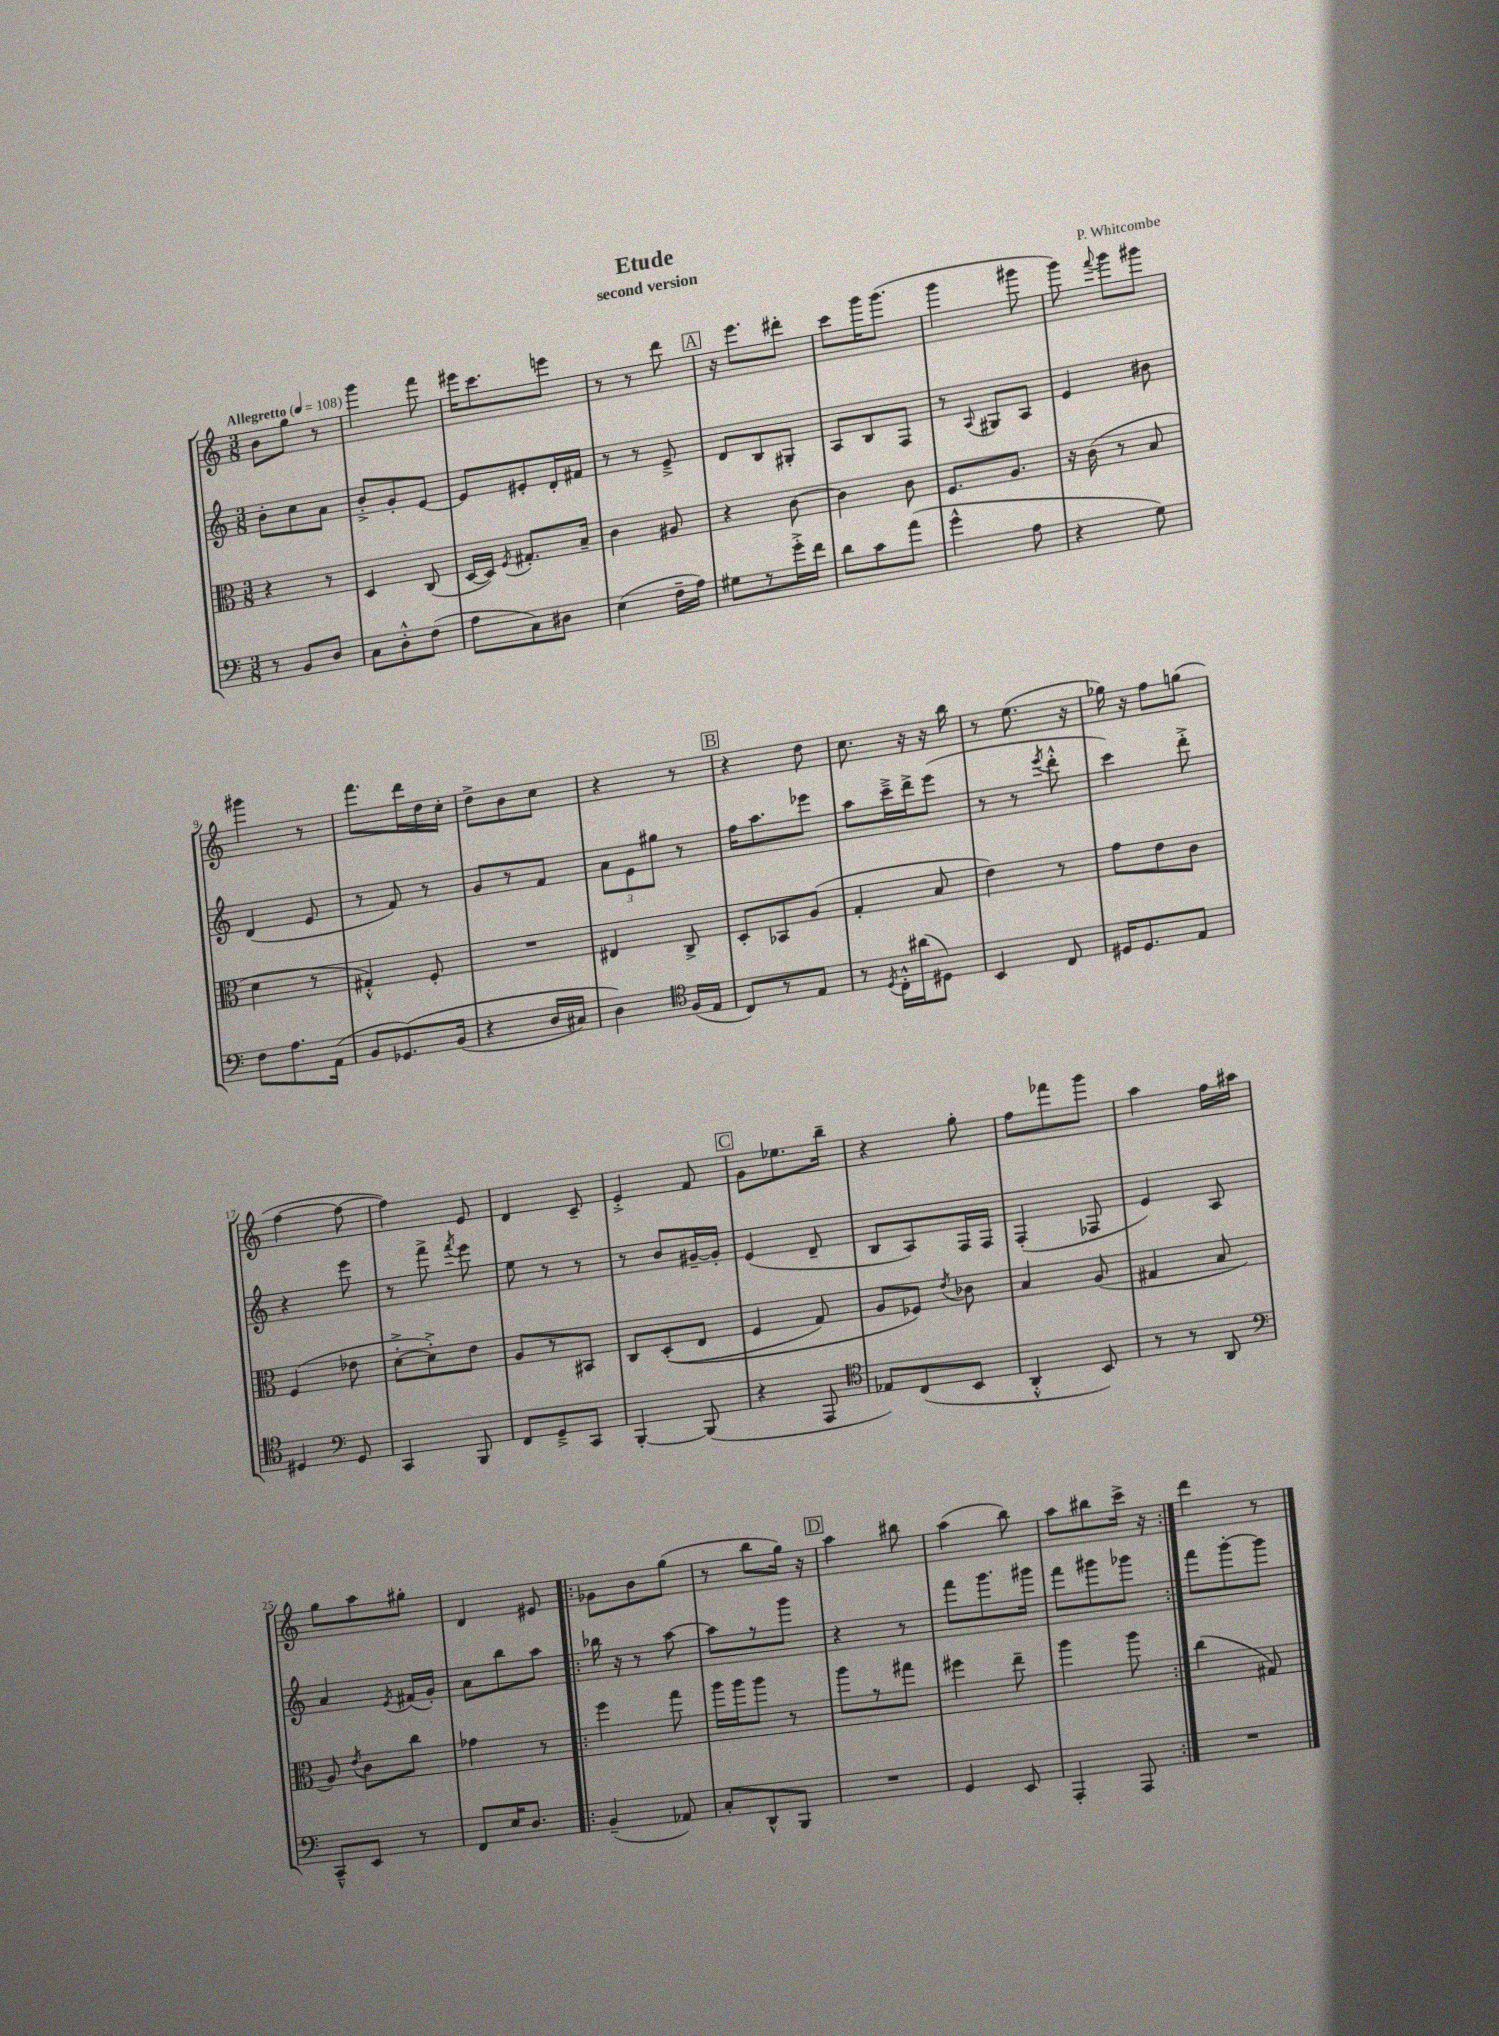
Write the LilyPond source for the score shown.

\header { title = "Etude" composer = "P. Whitcombe" subtitle = "second version" }
<<
\new StaffGroup <<
\new Staff = "s0" {
    \clef treble \key c \major \numericTimeSignature \time 3/8 \tempo "Allegretto" 4 = 108
    \autoBeamOff b'8[ g''8] r8 |
    g'''4 f'''8 |
    eis'''16[ c'''8. e'''8] |
    r8 r8 d'''8 |
    \mark \markup { \box "A" } r16 e'''8.[ dis'''8]-. |
    c'''8[ g'''16 g'''8.]( |
    g'''4 gis'''8 |
    g'''8) \appoggiatura { f'''8 } g'''8[ gis'''8] |
    gis'''4 r8 |
    f'''8.[ d'''16 d''16 c''16]-. |
    d''8[-> b'8 c''8] |
    r4 r8 |
    \mark \markup { \box "B" } r4 d''8 |
    c''8. r16 r16 b''16 |
    r8 e''8.( r16 |
    ges''16) r16 f''8[ g''8]( |
    f''4~ f''8~ |
    f''4) e'8 |
    d'4 c'8-- |
    e'4-.-> f'8 |
    \mark \markup { \box "C" } g'8[ ees''8. b''16]-- |
    r4 g''8-. |
    f''8[ fes'''8 g'''8] |
    a''4 f''16[ ais''16] |
    g''8[ a''8 gis''8]-. |
    d'4 eis'8 |
    \repeat volta 2 { ges'8[ b'8 g''8]( |
    r8 b''8[ g''16]) r16 |
    \mark \markup { \box "D" } a''4 bis''8 |
    a''4( b''8) |
    a''8[ bis''8 c'''16]-> r16 | }
    d'''4 r8 \bar "|." |
}
\new Staff = "s1" {
    \clef treble \key c \major \numericTimeSignature \time 3/8
    \autoBeamOff b'8[-. c''8 a'8] |
    b'8[-.-> g'8-. e'8]~ |
    e'8[ eis'8-. d'16-. fis'16] |
    r8 r8 e'8---> |
    \mark \markup { \box "A" } d'8[ b8 gis8]-. |
    a8[ b8 f8] |
    r8 \appoggiatura { a8 } gis8[ a8] |
    e'4 bis'8 |
    d'4( e'8 |
    r8 f'8) r8 |
    g'8[ r8 f'8] |
    \tuplet 3/2 { a'8[ e'8 gis''8] } r8 |
    \mark \markup { \box "B" } f''16[ a''8. ees'''8] |
    a''8[ c'''16---> d'''16-> e'''8]( |
    r8 r8 \acciaccatura { e'''8 } d'''8-.-^ |
    c'''4) d'''8-.-> |
    r4 e'''8 |
    r8 f'''8-> \acciaccatura { f'''8 } e'''8 |
    e''8 r8 r8 |
    r8 b'8[ gis'16~-- gis'16]-. |
    \mark \markup { \box "C" } e'4( d'8-- |
    b8[ a8) f16 f16] |
    f4-.( fes8 |
    e'4) a8 |
    a'4 \acciaccatura { e'8 } fis'16[( g'16]-.) |
    a'8[ b''8 a''8] |
    \repeat volta 2 { bes''16 r16 r8 a''8~ |
    a''8[ r8 g'''8] |
    \mark \markup { \box "D" } r4 r8 |
    f'''8[ g'''8. gis'''16] |
    f'''8[ gis'''8 ges'''8] | }
    f'''8[ g'''8~-. g'''8] \bar "|." |
}
\new Staff = "s2" {
    \clef alto \key c \major \numericTimeSignature \time 3/8
    \autoBeamOff r4 r8 |
    d4 c8( |
    d16[~ d16]) \acciaccatura { f8 } gis8.[-. b16]-- |
    c'4 ais8 |
    \mark \markup { \box "A" } r4 c'8~ |
    c'4 c'8 |
    f8.[ a8.] |
    r16 c'16( r8 b8 |
    d'4 r8 |
    gis4-.-^) f8-. |
    R4. |
    eis4 c8-> |
    \mark \markup { \box "B" } d8[-. bes,8 a8]( |
    g4-. b8 |
    e'4) r8 |
    g'8[ e'8 c'8] |
    f4( ees'8 |
    d'8[~-.-> d'8-.->) e'8] |
    a8[ r8 bis,8] |
    c8[ d8-.(\( e8] |
    \mark \markup { \box "C" } f4 g8) |
    a8[ fes8]\) \acciaccatura { e'8 } ces'8 |
    b4 a8( |
    gis4 b8 |
    a8) \acciaccatura { e'8 } c'8[ c''8] |
    ges'4 r8 |
    \repeat volta 2 { f''4 g''8 |
    a''16[ a''16 a''8] r8 |
    \mark \markup { \box "D" } a''8[ r8 gis''8] |
    fis''4 e''8-- |
    a''4 a''8 | }
    c''4( gis8) \bar "|." |
}
\new Staff = "s3" {
    \clef bass \key c \major \numericTimeSignature \time 3/8
    \autoBeamOff r8 b,8[ d8] |
    c8[ d8-.-^ f8]( |
    a8[ c8) dis8] |
    e4( f16[-- a16]) |
    \mark \markup { \box "A" } gis8[ r8 g'16-.-> f'16] |
    d'8[ c'8 a'8]( |
    g'4-^ a8 |
    r4 g8) |
    f8[ a8. a,16]( |
    b,8[ ges,8.)\( b,16]( |
    r4 d16[ cis16]) |
    d4\) \clef tenor f16[( e16] |
    \mark \markup { \box "B" } c8[) r8 e8] |
    r8 \acciaccatura { d8 } c16[-.-^ ais'16( dis8]) |
    b,4 c8 |
    dis16[ dis8. e8] |
    dis4 \clef bass g,8 |
    c,4 b,,8 |
    f,8[ g,8---> c,8] |
    b,,4~-. b,,8( |
    \mark \markup { \box "C" } r4 a,,8 |
    \clef tenor ees8[) c8( b,8] |
    a,4-.-^ b,8) |
    r8 r8 a,8 |
    \clef bass c,8[---^ e,8] r8 |
    f,8[ e16 d8.] |
    \repeat volta 2 { b,4--( aes,8) |
    c8[-. d,8-^ b,,8] |
    \mark \markup { \box "D" } R4. |
    g,4 e,8 |
    a,,4-. a,,8 | }
    R4. \bar "|." |
}
>>
>>
